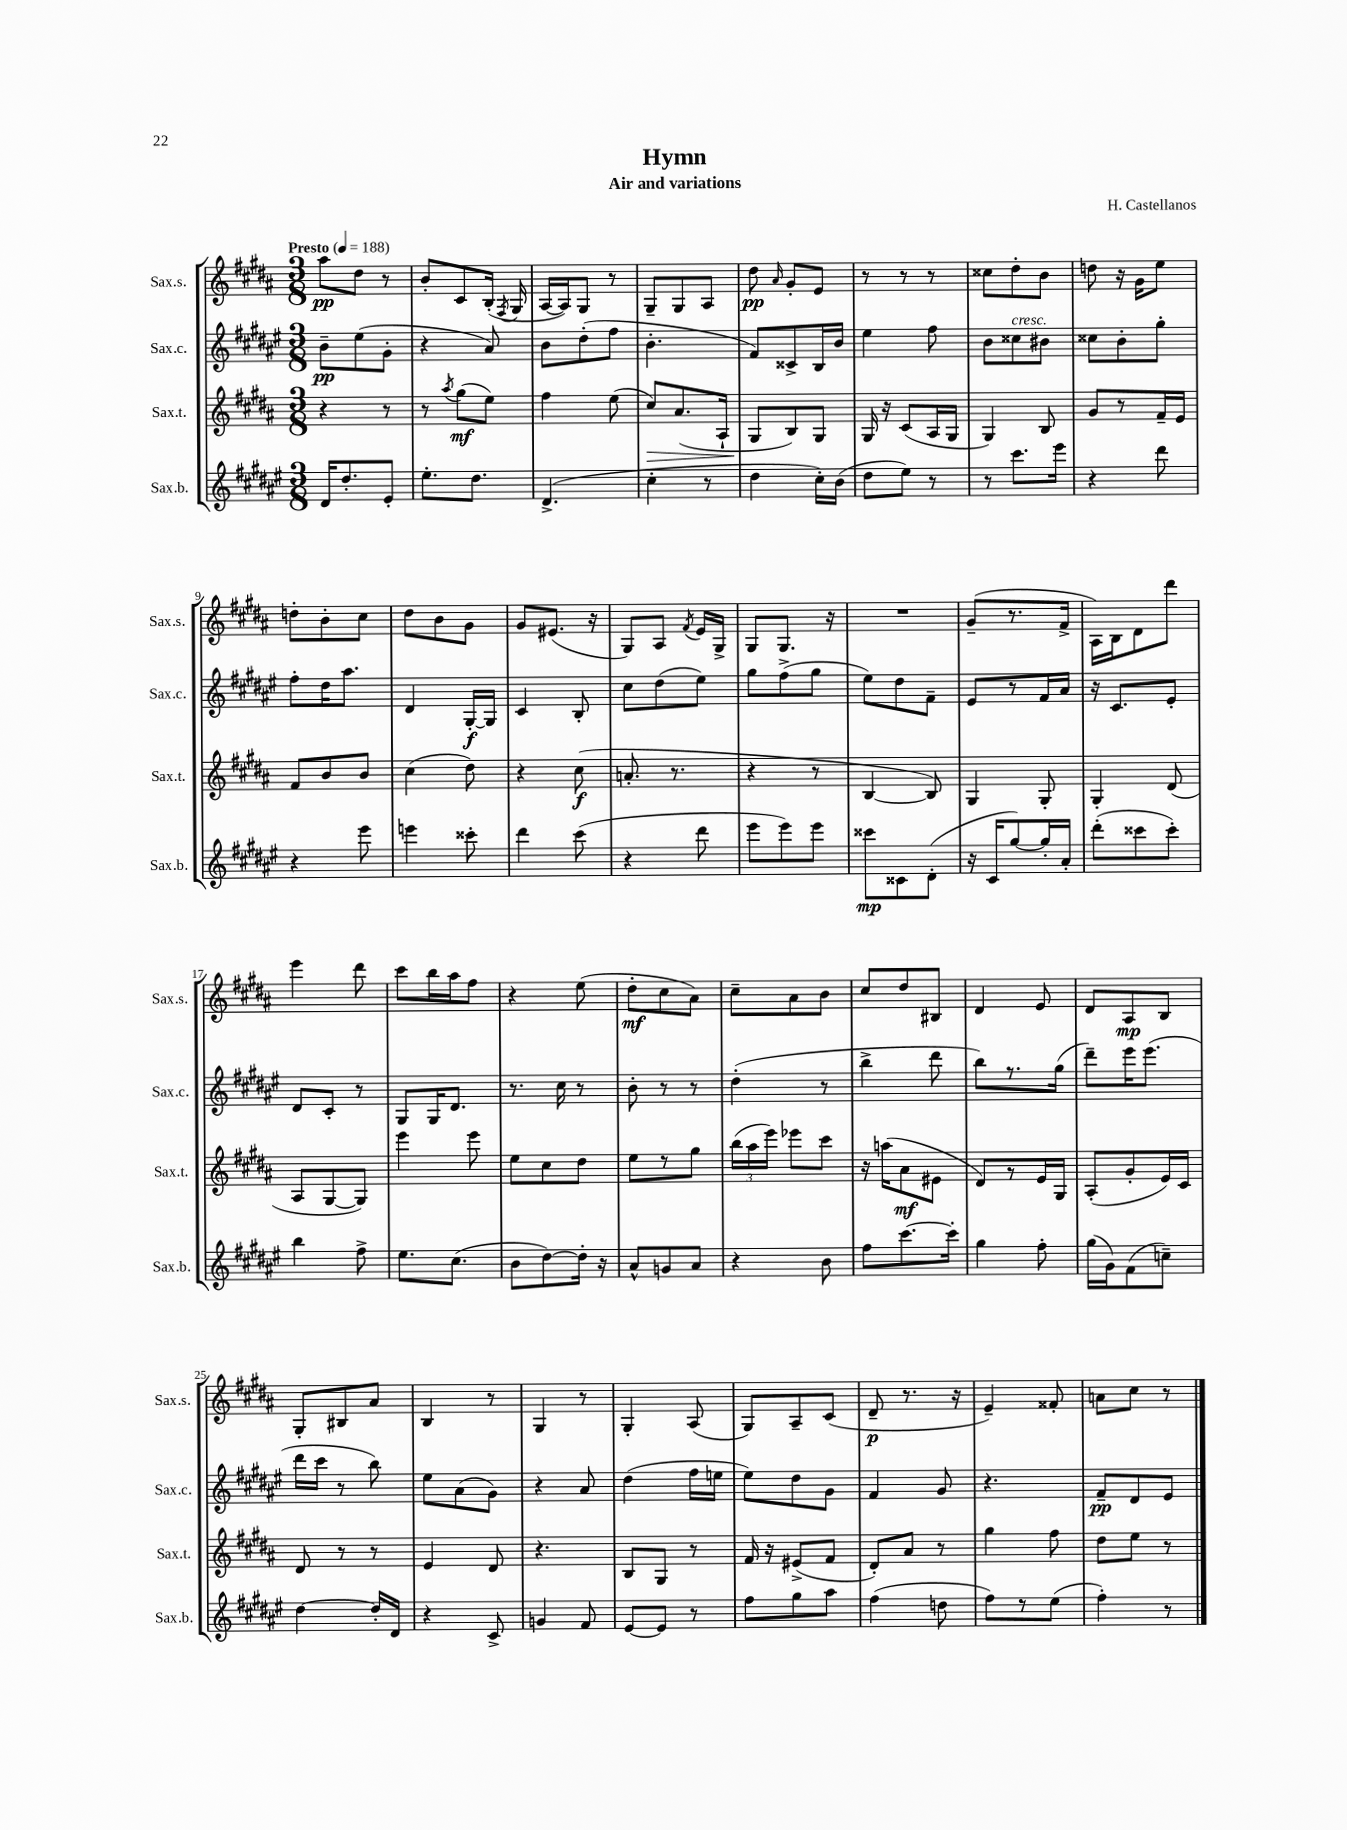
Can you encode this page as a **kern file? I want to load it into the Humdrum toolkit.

**kern	**kern	**kern	**kern
*staff4	*staff3	*staff2	*staff1
*clefG2	*clefG2	*clefG2	*clefG2
*k[f#c#g#d#a#e#]	*k[f#c#g#d#a#]	*k[f#c#g#d#a#e#]	*k[f#c#g#d#a#]
*M3/8	*M3/8	*M3/8	*M3/8
*MM188	*MM188	*MM188	*MM188
16d#	4r	8b~	8aa#
8.dd#'	.	.	.
.	.	(8ee#	8dd#
8e#'	8r	8g#'	8r
=	=	=	=
8.ee#'	8r	4r	8b'
.	8qaa#	.	.
.	(8gg#	.	8c#
8.dd#	.	.	.
.	8ee)	8a#)	(16B'
.	.	.	8qF#
.	.	.	16G#
=	=	=	=
(4.d#^	4ff#	8b	[16A#
.	.	.	16A#])
.	.	(8dd#'	8G#
.	(8ee	8ff#	8r
=	=	=	=
4cc#'	8cc#)	4.b'	8G#~
.	(8.a#	.	8G#
8r	.	.	8A#
.	16A#`	.	.
=	=	=	=
4dd#	8G#	8f#)	8dd#
.	.	.	16qqa#
.	8B)	8c##^	8g#'
16cc#')	8G#	16B	8e
(16b	.	16b	.
=	=	=	=
8dd#	16G#	4ee#	8r
.	16r	.	.
8ee#)	(8c#	.	8r
8r	16A#	8ff#	8r
.	16G#	.	.
=	=	=	=
8r	4G#)	8b	8cc##
8.ccc#	.	8cc##	8dd#'
.	8B	8b#	8b
16eee#	.	.	.
=	=	=	=
4r	8g#	8cc##	8dd
.	8r	8b'	16r
.	.	.	16g#
8ddd#	16f#~	8gg#'	8ee
.	16e	.	.
=	=	=	=
4r	8f#	8ff#'	8dd'
.	8b	16dd#	8b'
.	.	8.aa#	.
8eee#	8b	.	8cc#
=	=	=	=
4eee	(4cc#	4d#	8dd#
.	.	.	8b
8ccc##'	8dd#)	[16G#'	8g#
.	.	16G#]	.
=	=	=	=
4ddd#	4r	4c#	8g#
.	.	.	(8.e#
(8ccc#	(8cc#	8B'	.
.	.	.	16r
=	=	=	=
4r	8.a'	8cc#	8G#)
.	.	(8dd#	8A#
.	8.r	.	.
.	.	.	8qf#
8ddd#	.	8ee#)	16e
.	.	.	16G#^
=	=	=	=
8eee#	4r	8gg#	8G#
8eee#)	.	(8ff#^	8.G#
8eee#	8r	8gg#	.
.	.	.	16r
=	=	=	=
8ccc##	[4B	8ee#)	4.r
8c##	.	8dd#	.
(8d#'	8B])	8f#~	.
=	=	=	=
16r	4G#	8e#	(8g#~
16c#	.	.	.
[8gg#)	.	8r	8.r
16gg#']	8G#'	16f#	.
16a#'	.	16a#	16f#^
=	=	=	=
(8ddd#'	4G#'	16r	16A#)
.	.	8.c#	16B
8ccc##	.	.	8d#
8ccc##')	(8d#	8e#'	8ddd#
=	=	=	=
4bb	8A#	8d#	4eee
.	[8G#	8c#'	.
8ff#^	8G#])	8r	8ddd#
=	=	=	=
8.ee#	4eee	8G#	8ccc#
.	.	16G#	16bb
(8.cc#	.	8.d#	16aa#
.	8eee	.	8ff#
=	=	=	=
8b	8ee	8.r	4r
[8dd#)	8cc#	.	.
.	.	16cc#	.
16dd#']	8dd#	8r	(8ee
16r	.	.	.
=	=	=	=
8a#^^	8ee	8b'	8dd#'
8g	8r	8r	8cc#
8a#	8gg#	8r	8a#)
=	=	=	=
4r	(24bb	(4dd#'	8cc#~
.	24aa#	.	.
.	24eee)	.	.
.	8eee-	.	8a#
8b	8ccc#	8r	8b
=	=	=	=
8ff#	16r	4bb^	8cc#
.	(16aa	.	.
[8.ccc#	8a#	.	8dd#
.	8e#	8ddd#	8B#
16ccc#']	.	.	.
=	=	=	=
4gg#	8d#)	8bb)	4d#
.	8r	8.r	.
8ff#'	16e	.	8e
.	16G#	(16gg#	.
=	=	=	=
(16gg#	(8A#'	8ddd#~)	8d#
16g#)	.	.	.
(8f#	8g#'	16eee#	8A#
.	.	(8.eee#	.
8cc~)	16e)	.	8B
.	16c#	.	.
=	=	=	=
[4dd#	8d#	16ddd#	8G#'
.	.	16ccc#	.
.	8r	8r	8B#
16dd#']	8r	8bb)	8a#
16d#	.	.	.
=	=	=	=
4r	4e	8ee#	4B
.	.	(8a#	.
8c#^	8d#	8g#)	8r
=	=	=	=
4g	4.r	4r	4G#
8f#	.	8a#	8r
=	=	=	=
[8e#	8B	(4dd#	4G#'
8e#]	8G#	.	.
8r	8r	16ff#	(8A#
.	.	16ee	.
=	=	=	=
8ff#	16f#	8ee#)	8G#)
.	16r	.	.
8gg#	(8e#^	8dd#	8A#~
8aa#	8f#	8g#	(8c#
=	=	=	=
(4ff#	8d#')	4f#	8d#~
.	8a#	.	8.r
8dd	8r	8g#	.
.	.	.	16r
=	=	=	=
8ff#)	4gg#	4.r	4e~)
8r	.	.	.
(8ee#	8ff#	.	8f##'
=	=	=	=
4ff#')	8dd#	8f#~	8a
.	8ee	8d#	8cc#
8r	8r	8e#	8r
==	==	==	==
*-	*-	*-	*-
